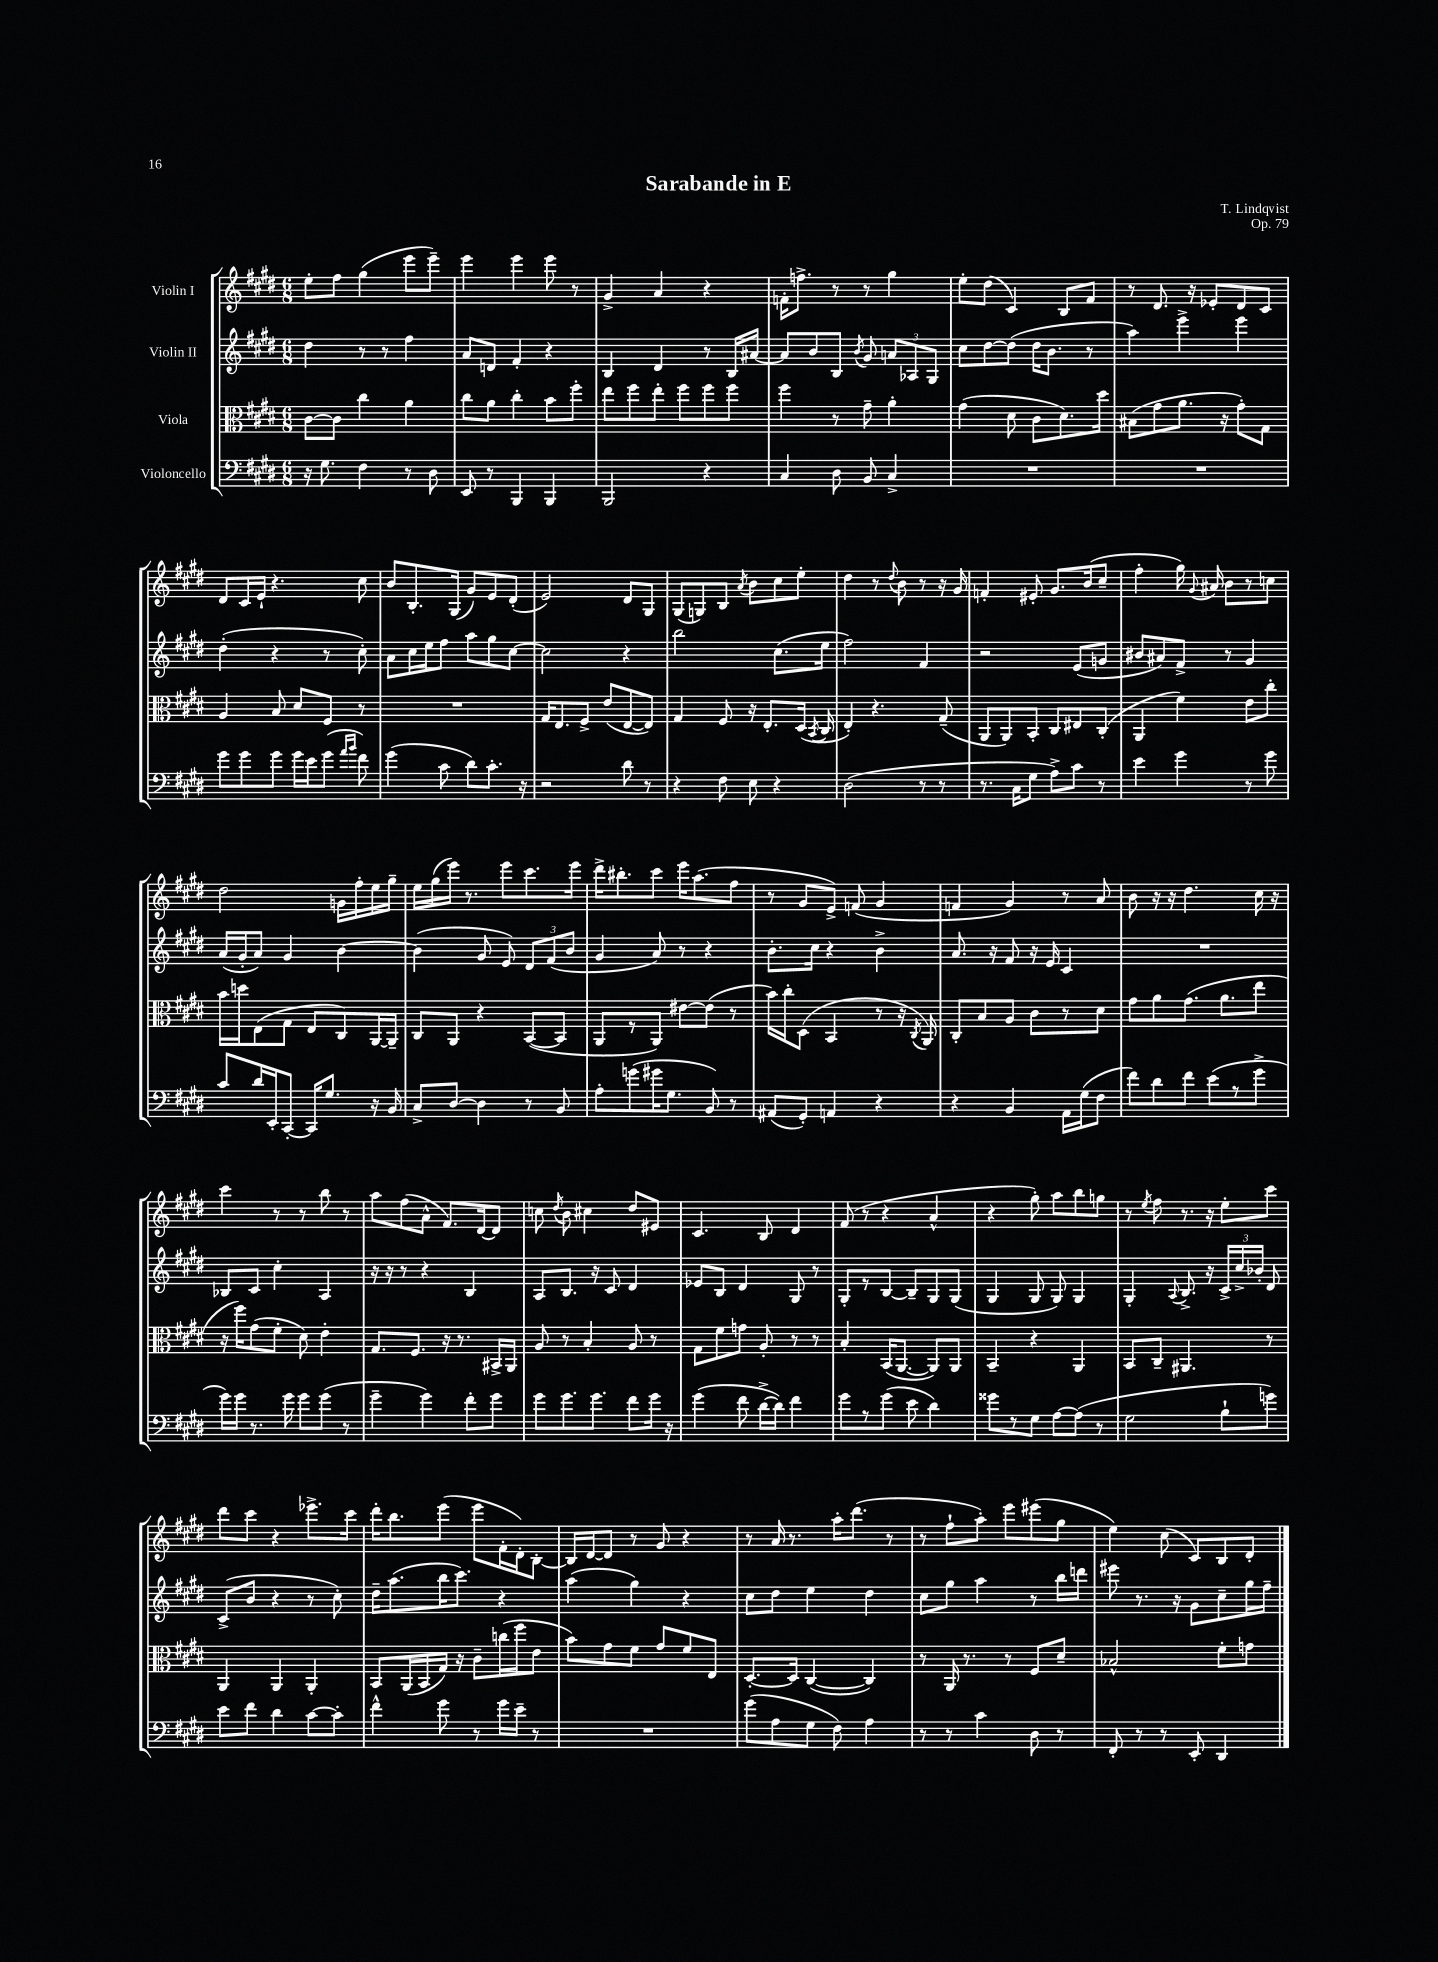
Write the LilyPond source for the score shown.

\header { title = "Sarabande in E" composer = "T. Lindqvist" opus = "Op. 79" }
<<
\new StaffGroup <<
\new Staff = "s0" \with { instrumentName = "Violin I" } {
    \clef treble \key e \major \numericTimeSignature \time 6/8
    \autoBeamOff e''8[-. fis''8] gis''4( e'''8[ e'''8]--) |
    e'''4 e'''4 e'''8 r8 |
    gis'4-> a'4 r4 |
    f'16[-. f''8.]-> r8 r8 gis''4 |
    e''8[-. dis''8]( cis'4) b8[ fis'8] |
    r8 dis'8. r16 ees'8[-. dis'8 cis'8] |
    dis'8[ cis'16 e'16]-! r4. cis''8 |
    b'8[ b8.-. gis16]( gis'8[) e'8 dis'8]-.( |
    e'2) dis'8[ gis8] |
    gis8[( g8) b8] \acciaccatura { a'8 } b'8[ cis''8 e''8]-. |
    dis''4 r8 \appoggiatura { dis''8 } b'8 r8 r16 gis'16 |
    f'4-. eis'8-. gis'8.[ b'16( cis''8]-- |
    fis''4-. gis''16) \appoggiatura { gis'8 } ais'16 b'8[ r8 c''8] |
    dis''2 g'16[ fis''16-. e''16 gis''16]-- |
    e''16[ gis''16( e'''16]) r8. e'''8[ cis'''8. e'''16] |
    dis'''16[-> bis''8.-. cis'''8] e'''16[ a''8.( fis''8] |
    r8 gis'8[ e'8]->) f'8( gis'4 |
    f'4 gis'4) r8 a'8 |
    b'8 r16 r16 dis''4. cis''16 r16 |
    cis'''4 r8 r8 b''8 r8 |
    a''8[ fis''8( a'8]-^ fis'8.[) dis'16~ dis'8] |
    c''8 \acciaccatura { dis''8 } b'8 cis''4 dis''8[ eis'8] |
    cis'4. b8 dis'4 |
    fis'8( r8 r4 a'4-^ |
    r4 gis''8-.) a''8[ b''8 g''8] |
    r8 \acciaccatura { e''8 } fis''8 r8. r16 e''8[-. cis'''8] |
    dis'''8[ cis'''8] r4 ees'''8.[-> cis'''16] |
    dis'''16[-. b''8. e'''8]( e'''8[ fis'16-. dis'16-.) b8]~-. |
    b16[ dis'16~ dis'8] r8 gis'8 r4 |
    r8 a'16 r8. a''16[-. dis'''8.]( r8 |
    r8 fis''8[-! a''8]-.) e'''8[ eis'''8( gis''8] |
    e''4) cis''8( cis'8[) b8 dis'8]-. \bar "|." |
}
\new Staff = "s1" \with { instrumentName = "Violin II" } {
    \clef treble \key e \major \numericTimeSignature \time 6/8
    \autoBeamOff dis''4 r8 r8 fis''4 |
    a'8[ d'8] fis'4-. r4 |
    b4 dis'4 r8 b16[ ais'16]~ |
    ais'8[ b'8 b8] \acciaccatura { b'8 } gis'8 \tuplet 3/2 { a'8[ aes8 gis8] } |
    cis''8[ dis''8~ dis''8]( dis''16[ b'8.] r8 |
    a''4) e'''4-> e'''4 |
    dis''4-.( r4 r8 cis''8-.) |
    a'8[ cis''16 e''16 fis''8] a''8[ gis''8 cis''8]~ |
    cis''2 r4 |
    b''2 cis''8.[( e''16] |
    fis''2) fis'4 |
    r2 e'8[( g'8] |
    bis'8[ ais'8) fis'8]-> r8 gis'4 |
    a'16[( gis'16-. a'8]) gis'4 b'4~ |
    b'4( gis'8 e'8) \tuplet 3/2 { dis'8[ fis'8( b'8] } |
    gis'4 a'8) r8 r4 |
    b'8.[-. cis''16] r4 b'4-> |
    a'8. r16 fis'8 r16 e'16 cis'4 |
    R2. |
    bes8[ cis'8] cis''4-. a4 |
    r16 r16 r8 r4 b4 |
    a8[ b8.] r16 cis'8 dis'4 |
    ees'8[ b8] dis'4 gis8 r8 |
    gis8[-. r8 b8]~ b8[-- gis8 gis8]( |
    gis4 gis8 gis8) gis4 |
    gis4-. \appoggiatura { a8 } b8.-> r16 \tuplet 3/2 { cis'16[-> cis''16-> bes'16]-. } dis'8 |
    cis'8[->( b'8] r4 r8 cis''8-.) |
    dis''16[-- a''8.( b''16 cis'''8.]) r4 |
    a''4( gis''4) r4 |
    cis''8[ dis''8] e''4 dis''4 |
    cis''8[ gis''8] a''4 r8 b''16[ d'''16] |
    eis'''8 r8. r16 gis'8[ cis''8-- gis''16 fis''16]-- \bar "|." |
}
\new Staff = "s2" \with { instrumentName = "Viola" } {
    \clef alto \key e \major \numericTimeSignature \time 6/8
    \autoBeamOff cis'8[~ cis'8] cis''4 a'4 |
    cis''8[ a'8] cis''4-. b'8[ fis''8]-. |
    e''8[ fis''8 e''8]-. fis''8[ fis''8 fis''8] |
    fis''4 r8 gis'8-- a'4-. |
    gis'4( dis'8 cis'8[ dis'8.) dis''16] |
    bis8[( gis'8 a'8.] r16 gis'8[-.) gis8] |
    a4 b8 dis'8[ fis8] r8 |
    R2. |
    gis16[ e8. fis8]-> e'8[( e8~ e8]) |
    gis4 fis8 r16 e8.[-. dis16]( \acciaccatura { b,8 } cis16 |
    e4-.) r4. gis8--( |
    a,8[ a,8) b,8]-. cis8[ eis8 cis8]-.( |
    a,4 fis'4) e'8[ cis''8]-. |
    b'16[ d''16 e8( gis8] e8[ cis8) a,16~ a,16]-- |
    cis8[ a,8] r4 b,8[~( b,8] |
    a,8[ r8 a,8]) eis'8[~ eis'8]( r8 |
    b'16[) cis''16-. dis8]( b,4 r8 r16 \acciaccatura { cis8 } a,16) |
    cis8[-. b8 a8] cis'8[ r8 dis'8] |
    gis'8[ a'8 gis'8.]( a'8.[ e''8] |
    r16 fis''16[) gis'8( fis'8]-. dis'8) e'4-. |
    gis8.[ fis8.] r16 r8. bis,16[-> a,16] |
    a8 r8 b4-. a8 r8 |
    gis8[ fis'8 g'8] a8-. r8 r8 |
    b4-. b,16[( a,8.]~ a,8[) a,8] |
    b,4-- r4 a,4 |
    b,8[ cis8]-- ais,4. r8 |
    a,4 a,4 a,4-. |
    b,8[ a,16( b,16 gis16]) r16 cis'8[-- c''16( fis''16 e'8] |
    b'8[) gis'8 fis'8] gis'8[ fis'8 e8] |
    dis8.[~-. dis16] cis4~( cis4) |
    r8 a,16 r8. r8 fis8[ dis'8]-- |
    bes2-^ fis'8[-. g'8] \bar "|." |
}
\new Staff = "s3" \with { instrumentName = "Violoncello" } {
    \clef bass \key e \major \numericTimeSignature \time 6/8
    \autoBeamOff r16 gis8. fis4 r8 dis8 |
    e,8 r8 b,,4 b,,4 |
    b,,2 r4 |
    cis4 dis8 b,8 cis4-> |
    R2. |
    R2. |
    gis'8[ gis'8 gis'8] gis'16[ e'16 gis'8]( \grace { a'16[ b'16] } fis'8) |
    gis'4( cis'8 dis'8[) cis'8.]-. r16 |
    r2 dis'8 r8 |
    r4 fis8 e8 r4 |
    dis2( r8 r8 |
    r8. cis16[ gis8] a8[->) cis'8] r8 |
    e'4 gis'4 r8 gis'8 |
    cis'8[ dis'16 e,16-. cis,8]~-. cis,16[ gis8.] r16 b,16 |
    cis8[-> dis8]~ dis4 r8 b,8 |
    a8[-. g'8( gis'16 gis8.] b,8) r8 |
    ais,8[( gis,8]-.) a,4 r4 |
    r4 b,4 a,16[ gis16( fis8] |
    fis'8[) dis'8 fis'8] e'8[( r8 gis'8]-> |
    gis'16[) gis'16] r8. gis'16 gis'8[ gis'8]( r8 |
    gis'4-- gis'4) fis'8[-. gis'8] |
    gis'8[ gis'8. gis'8.] fis'8[ gis'16] r16 |
    gis'4( fis'8 dis'16[~-> dis'16]) fis'4 |
    gis'8[ r8 gis'8]( e'8 dis'4) |
    gisis'8[ r8 gis8] a8[~ a8]( r8 |
    gis2 b8[-! g'8]) |
    e'8[ fis'8] dis'4 cis'8[~ cis'8]-. |
    fis'4-^ gis'8 r8 gis'16[ e'16]-- r8 |
    R2. |
    gis'8[( a8 gis8] fis8) a4 |
    r8 r8 cis'4 dis8 r8 |
    fis,8-. r8 r8 e,8-. dis,4 \bar "|." |
}
>>
>>
\layout { \context { \Score \remove "Bar_number_engraver" } }
